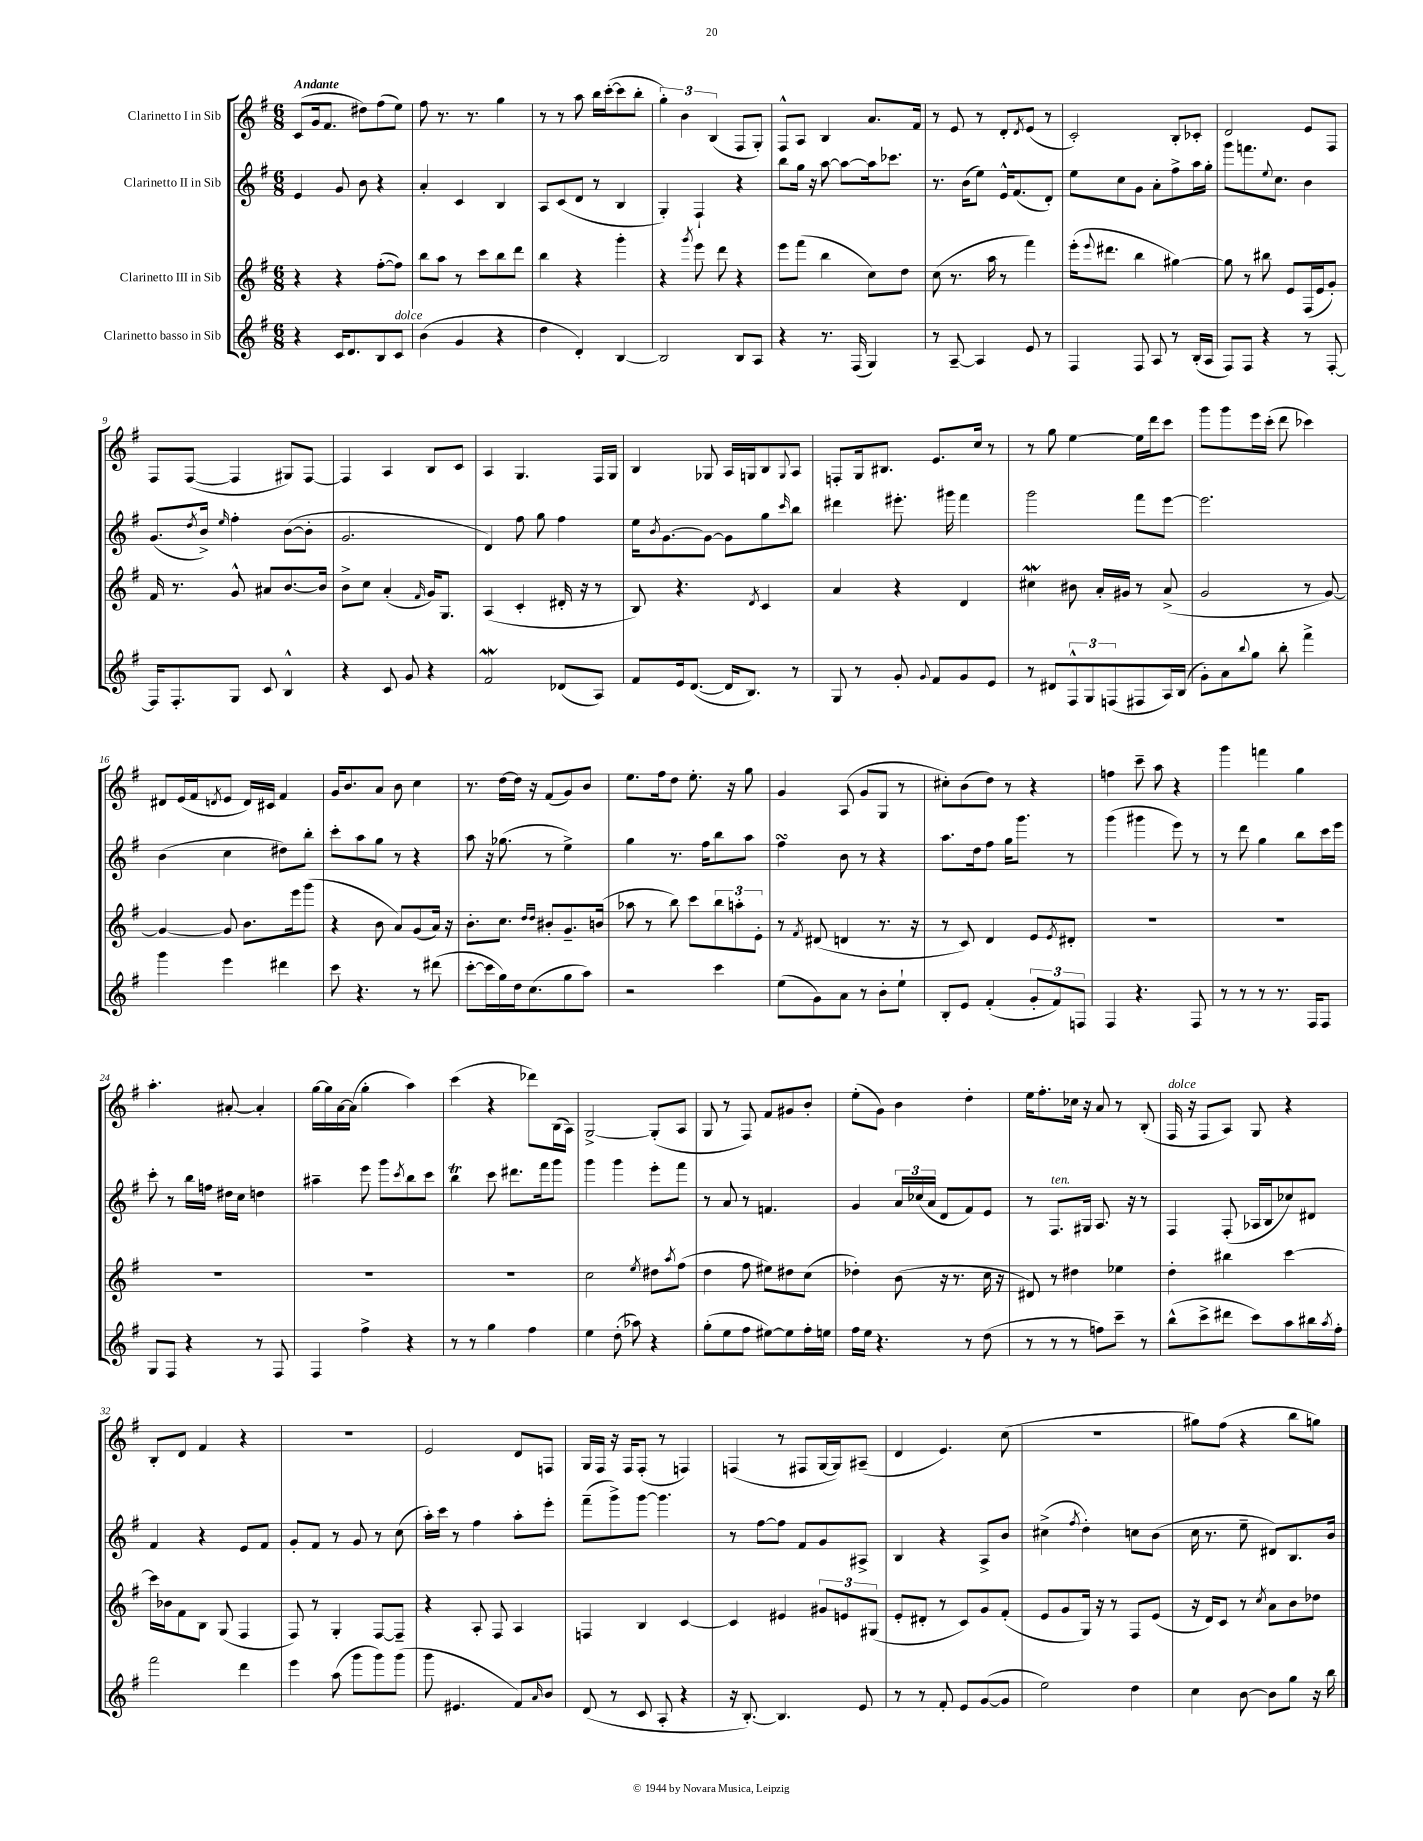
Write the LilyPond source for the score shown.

<<
\new StaffGroup <<
\new Staff = "s0" \with { instrumentName = "Clarinetto I in Sib" } {
    \clef treble \key g \major \numericTimeSignature \time 6/8 \tempo "Andante"
    c'8( g'16 fis'8. dis''8) fis''8( e''8) |
    fis''8 r8. r8. g''4 |
    r8 r8 a''8 b''16 c'''16~-.( c'''8 b''8-. |
    \tuplet 3/2 { g''4-.) b'4 b4( } fis8 g8-.) |
    fis8-^ a8 b4 a'8. fis'16 |
    r8 e'8 r8 d'8-. \acciaccatura { d'8 } e'8( r8 |
    c'2-.) b8-. ces'8-. |
    d'2 e'8 fis8 |
    fis8 fis8~( fis4 gis8) fis8~ |
    fis4 a4 b8 c'8 |
    a4 g4. fis16 g16 |
    b4 ges8 a16 g16 b8 \appoggiatura { g8 } a8 |
    f8-. g16 bis8. e'8. c''16 r8 |
    r8 g''8 e''4~ e''16 d'''16 c'''8 |
    g'''8 g'''8 e'''16 c'''16-.( d'''8 ces'''4) |
    dis'8 e'16( fis'16 \acciaccatura { d'8 } e'8 d'16) cis'16 fis'4 |
    g'16 b'8. a'8 b'8 c''4 |
    r8. d''16~ d''16 r16 fis'8( g'8) b'8 |
    e''8. fis''16 d''8 e''8.-. r16 g''8 |
    g'4 a8( g'8 g8 r8 |
    cis''8-.) b'8( d''8) r8 r4 |
    f''4 c'''8-- a''8 r4 |
    g'''4 f'''4 g''4 |
    a''4.-. ais'8~-. ais'4-. |
    g''16~ g''16 a'16~ a'16( g''4-. a''4) |
    c'''4( r4 des'''8) b16( a16) |
    g2~-> g8-.( a8 |
    g8 r8 fis8) fis'8 gis'8 b'8-. |
    e''8-.( g'8) b'4 d''4-. |
    e''16 fis''8.-. ces''16 r16 a'8 r8 b8-.( |
    fis16^\markup { \italic "dolce" } r16 fis8 a8) g8 r4 |
    b8-. d'8 fis'4 r4 |
    R2. |
    e'2 d'8 f8 |
    g16 fis16 r16 fis16 fis8-.( r8 f4) |
    f4( r8 fis8 g16~ g16) ais8--( |
    d'4 e'4.) c''8( |
    R2. |
    gis''8) fis''8( r4 b''8 g''8) \bar "|." |
}
\new Staff = "s1" \with { instrumentName = "Clarinetto II in Sib" } {
    \clef treble \key g \major \numericTimeSignature \time 6/8
    e'4 g'8 b'8 r4 |
    a'4-. c'4 b4 |
    a8 c'8( d'8 r8 b4 |
    g4-.) fis4-! r4 |
    b''8 g''16 r16 a''8~ a''8~ a''16 ces'''8. |
    r8. b'16( e''8) e'16-^ fis'8.( d'8-.) |
    e''8 c''8 g'8 a'8-. fis''8-> a''16 g''16-. |
    g'''8 f'''8. \appoggiatura { e''8 } c''8. b'4 |
    g'8.( \acciaccatura { d''8 } b'16->) \grace { e''16 } fis''4-. b'8~( b'8-. |
    g'2. |
    d'4) fis''8 g''8 fis''4 |
    e''16 \acciaccatura { b'8 } g'8.~ g'8~ g'8 g''8 \grace { c'''16 } b''8 |
    dis'''4 eis'''8.-. gis'''16 fis'''4 |
    g'''2 fis'''8 e'''8~ |
    e'''2. |
    b'4( c''4 dis''8) b''8-. |
    c'''8-. a''8 g''8 r8 r4 |
    a''8 r16 ges''8.( r8 e''4->) |
    g''4 r8. fis''16 b''8 a''8 |
    fis''4\turn b'8 r8 r4 |
    a''8. d''16 fis''8 g''16 g'''8. r8 |
    g'''4( gis'''4 e'''8) r8 |
    r8 d'''8 g''4 b''8 c'''16 e'''16 |
    c'''8-. r8 b''16 f''16 dis''16 c''16 d''4 |
    ais''4-- e'''8 g'''8 \acciaccatura { c'''8 } b''8 c'''8 |
    b''4\trill c'''8 dis'''8. fis'''16 g'''8 |
    g'''4 g'''4 e'''8-. fis'''8 |
    r8 a'8 r8 f'4. |
    g'4 \tuplet 3/2 { a'16 ces''16( a'16 } d'8 fis'8) e'8 |
    r8 fis8.^\markup { \italic "ten." } gis16 a8. r16 r8 |
    fis4 fis8-.( aes16 b16 ces''8) dis'8 |
    fis'4 r4 e'8 fis'8 |
    g'8-. fis'8 r8 g'8 r8 c''8( |
    a''16-.) c'''16 r8 fis''4 a''8-. e'''8-. |
    fis'''8--( g'''8->) g'''8~ g'''4. |
    r8 fis''8~ fis''8 fis'8 g'8 ais8-> |
    b4 r4 a8-> b'8 |
    cis''4->( \acciaccatura { fis''8 } d''4-.) c''8 b'8( |
    c''16 r8. e''8-- dis'8) b8. b'16 \bar "|." |
}
\new Staff = "s2" \with { instrumentName = "Clarinetto III in Sib" } {
    \clef treble \key g \major \numericTimeSignature \time 6/8
    r4 r4 fis''8~-.( fis''8) |
    b''8 a''8 r8 c'''8 b''8 d'''8 |
    b''4 r4 g'''4-. |
    r4 \acciaccatura { g'''8 } e'''8 d'''8 r4 |
    e'''8 fis'''8( b''4 c''8) d''8 |
    c''8( r8. a''16 r8 fis'''4) |
    e'''16-.( \appoggiatura { e'''8 } dis'''8. b''4 gis''4~) |
    gis''8 r8 bis''8 e'8 fis16( e'16 g'8-.) |
    fis'16 r8. g'8-^ ais'8 b'8.~ b'16 |
    b'8-> c''8 a'4-.( \grace { fis'16 } g'16) g8. |
    a4( c'4-. dis'16-. r16 r8 |
    b8) r4. \acciaccatura { d'8 } c'4 |
    a'4 r4 d'4 |
    cis''4\mordent bis'8 a'16-. gis'16 r8 a'8->( |
    g'2 r8 g'8~) |
    g'4~ g'8 b'8. e'''16 g'''8( |
    r4 b'8 a'8) g'8( a'16) r16 |
    b'8.-. c''8. \grace { d''16 d''16 } bis'8-. g'8.-- b'16( |
    aes''8 r8 b''8) c'''8 \tuplet 3/2 { b''8 a''8-. e'8-. } |
    r8 \acciaccatura { fis'8 } dis'8( d'4 r8. r16 |
    r8 c'8) d'4 e'8 \acciaccatura { e'8 } dis'8-. |
    R2. |
    R2. |
    R2. |
    R2. |
    R2. |
    c''2 \acciaccatura { e''8 } dis''8 \acciaccatura { a''8 } fis''8( |
    d''4 fis''8 eis''8) dis''8 c''8( |
    des''4-.) b'8( r16 r8. c''16 r16 |
    dis'8) r8 dis''4 ees''4 |
    d''4-. bis''4 c'''4~ |
    c'''16 bes'16 fis'8 b8 g8( fis4 |
    fis8) r8 g4-. fis8~ fis8-- |
    r4 a8-. fis8 a4 |
    f4 b4 c'4~ |
    c'4 eis'4 \tuplet 3/2 { gis'8 e'8 gis8( } |
    e'8-. dis'8-. r8 c'8) g'8 fis'8-.( |
    e'8 g'8 g16) r16 r8 fis8 e'8( |
    r16 d'16) c'8 r8 \acciaccatura { c''8 } a'8 b'8 des''8 \bar "|." |
}
\new Staff = "s3" \with { instrumentName = "Clarinetto basso in Sib" } {
    \clef treble \key g \major \numericTimeSignature \time 6/8
    r4 c'16 d'8. b8 c'8^\markup { \italic "dolce" } |
    b'4( g'4 r4 |
    d''4 d'4-.) b4~ |
    b2 b8 a8 |
    r4 r8. fis16( g4) |
    r8 a8~-- a4 e'8 r8 |
    fis4 fis8 a8 r8 b16-.( a16 |
    fis8) fis8 r4 r8 fis8~-. |
    fis16 fis8.-. g8 c'8 b4-^ |
    r4 c'8 g'8 r4 |
    fis'2\mordent des'8( a8) |
    fis'8 e'16 d'8.~( d'16 b8.) r8 |
    g8 r8 g'8-. \appoggiatura { g'8 } fis'8 g'8 e'8 |
    r8 dis'8 \tuplet 3/2 { fis8-^ g8 f8( } fis8 a16) b16( |
    g'8-.) a'8 \appoggiatura { b''8 } g''8 b''8-. fis'''4-> |
    g'''4 e'''4 dis'''4 |
    c'''8 r4. r8 dis'''8( |
    c'''8~-. c'''16 g''16) d''16 c''8.( g''8 a''8) |
    r2 c'''4 |
    e''8( g'8) a'8 r8 b'8-. e''8-! |
    b8-. e'8 fis'4-.( \tuplet 3/2 { g'8-. fis'8) f8 } |
    fis4 r4. fis8 |
    r8 r8 r8 r8. fis16 fis8 |
    g8 fis8 r4 r8 fis8 |
    fis4 fis''4-> r4 |
    r8 r8 g''4 fis''4 |
    e''4 d''8-.( aes''8) r4 |
    g''8-.( e''8 fis''8 eis''8~) eis''8 fis''16-. e''16 |
    fis''16 e''16 r4. r8 d''8( |
    r8 r8 r8 f''8) c'''8-- r8 |
    b''8-^( c'''8-> dis'''8 c'''8) a''8 bis''16 \acciaccatura { a''8 } fis''16-. |
    fis'''2 d'''4 |
    e'''4 a''8( g'''8 g'''8) g'''8( |
    g'''8 eis'4. fis'8) \grace { a'16 } b'8 |
    d'8( r8 c'8 a8-. r4 |
    r16 b8.~-.) b4. e'8 |
    r8 r8 fis'8-. e'8 g'8~( g'8 |
    e''2) d''4 |
    c''4 b'8~ b'8 g''8 r16 b''16 \bar "|." |
}
>>
>>
